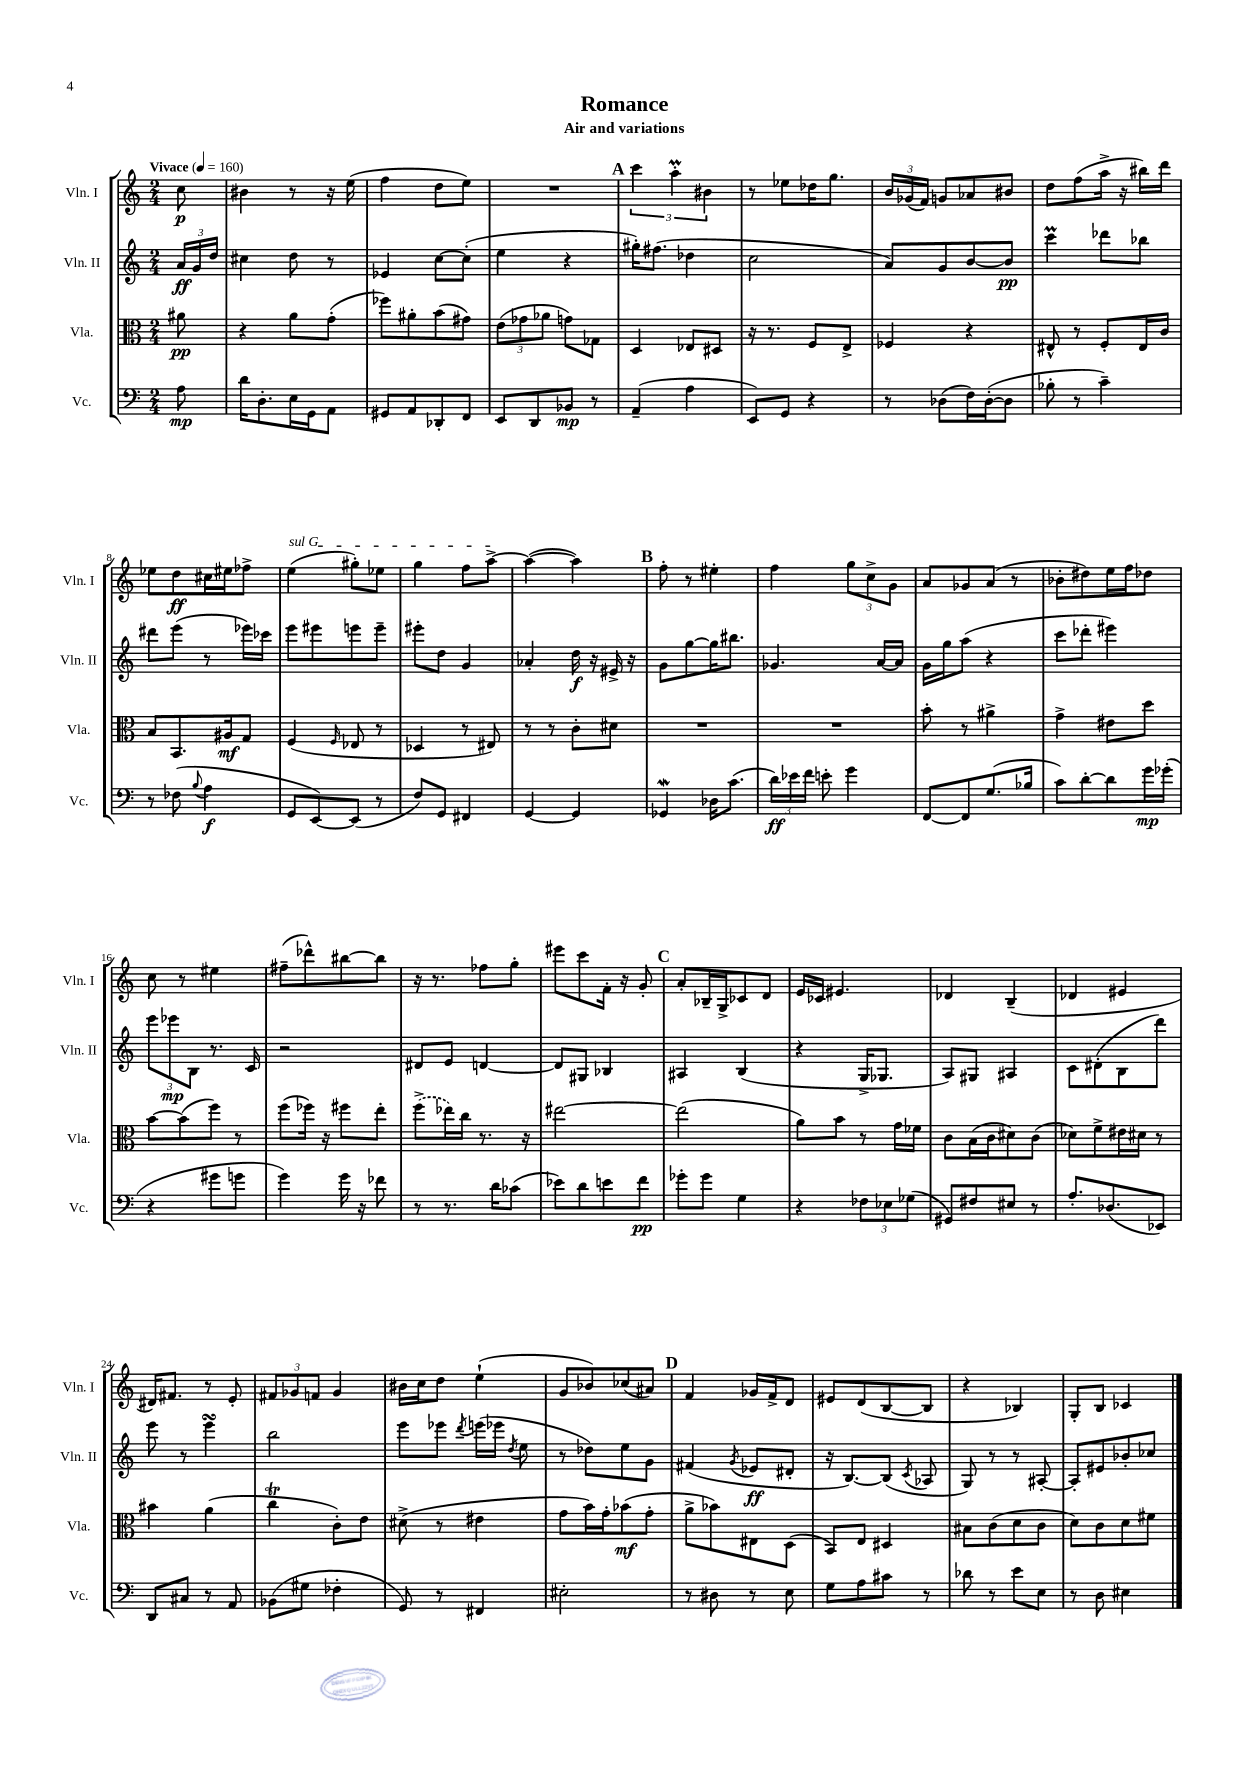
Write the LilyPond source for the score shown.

\header { title = "Romance" subtitle = "Air and variations" }
<<
\new StaffGroup <<
\new Staff = "s0" \with { instrumentName = "Vln. I" shortInstrumentName = "Vln. I" } {
    \clef treble \key c \major \numericTimeSignature \time 2/4 \partial 8 \tempo "Vivace" 4 = 160
    \autoBeamOff c''8\p |
    bis'4 r8 r16 e''16( |
    f''4 d''8[ e''8]) |
    R2 |
    \mark \markup { \bold "A" } \tuplet 3/2 { c'''4 a''4-.\prall bis'4 } |
    r8 ees''8[ des''16 g''8.] |
    \tuplet 3/2 { b'16[ ges'16( f'16]) } g'8[ aes'8 bis'8] |
    d''8[ f''8( a''16]-> r16 bis''16[) d'''16] |
    ees''8[ d''8\ff cis''16 eis''16 fes''8]-> |
    \once \override TextSpanner.bound-details.left.text = \markup { \italic "sul G" } e''4\startTextSpan( gis''8[-.) ees''8] |
    g''4 f''8[ a''8]~->\stopTextSpan |
    a''4~( a''4) |
    \mark \markup { \bold "B" } f''8-. r8 eis''4-. |
    f''4 \tuplet 3/2 { g''8[ c''8-> g'8] } |
    a'8[ ges'8 a'8]( r8 |
    bes'8[-. dis''8) e''16 f''16 des''8] |
    c''8 r8 eis''4 |
    fis''8[--( des'''8-^) bis''8~ bis''8] |
    r16 r8. fes''8[ g''8]-. |
    eis'''8[ c'''8 f'16]-. r16 g'8-. |
    \mark \markup { \bold "C" } a'8[-. bes16-- g16-> ces'8 d'8] |
    e'16[ ces'16] eis'4. |
    des'4 b4--( |
    des'4 eis'4 |
    dis'16[) fis'8.] r8 e'8-. |
    \tuplet 3/2 { fis'8[ ges'8 f'8] } ges'4 |
    bis'16[ c''16 d''8] e''4-!( |
    g'8[ bes'8) ces''8( ais'8]) |
    \mark \markup { \bold "D" } f'4 ges'16[ f'16-> d'8] |
    eis'8[ d'8( b8~ b8] |
    r4 bes4) |
    g8[-. b8] ces'4 \bar "|." |
}
\new Staff = "s1" \with { instrumentName = "Vln. II" shortInstrumentName = "Vln. II" } {
    \clef treble \key c \major \numericTimeSignature \time 2/4 \partial 8
    \autoBeamOff \tuplet 3/2 { a'16[\ff g'16 d''16] } |
    cis''4 d''8 r8 |
    ees'4 c''8[~ c''8]-.( |
    e''4 r4 |
    \mark \markup { \bold "A" } gis''16[-.) fis''8.]( des''4 |
    c''2 |
    a'8[) g'8 b'8~ b'8]\pp |
    c'''4\prall des'''8[ bes''8] |
    dis'''8[ e'''8]( r8 ees'''16[) ces'''16] |
    e'''8[ eis'''8 e'''8 e'''8]-- |
    eis'''8[-. d''8] g'4 |
    aes'4-. d''16\f r16 eis'16-> r16 |
    \mark \markup { \bold "B" } g'8[ g''8~ g''16 bis''8.] |
    ges'4. a'16[~ a'16] |
    g'16[ g''16 a''8]( r4 |
    c'''8[ des'''8]-. eis'''4) |
    \tuplet 3/2 { e'''8[ ees'''8\mp b8] } r8. c'16 |
    r2 |
    dis'8[ e'8] d'4~ |
    d'8[ gis8] bes4 |
    \mark \markup { \bold "C" } ais4 b4( |
    r4 g16[-> ges8.] |
    a8[) gis8] ais4 |
    c'8[ dis'8-.( b8 d'''8]) |
    e'''8 r8 e'''4\turn |
    b''2 |
    e'''8[ ees'''8] \acciaccatura { d'''8 } e'''16[( ees'''16] \acciaccatura { d''8 } e''8 |
    r8 des''8[) e''8 g'8] |
    \mark \markup { \bold "D" } fis'4( \acciaccatura { g'8 } ees'8[\ff dis'8]-. |
    r16 b8.[~) b8]( \acciaccatura { c'8 } aes8 |
    g8) r8 r8 ais8~-. |
    ais8[-. eis'8 bes'8-. ces''8] \bar "|." |
}
\new Staff = "s2" \with { instrumentName = "Vla." shortInstrumentName = "Vla." } {
    \clef alto \key c \major \numericTimeSignature \time 2/4 \partial 8
    \autoBeamOff ais'8\pp |
    r4 a'8[ g'8]-.( |
    fes''8[) ais'8-. b'8( gis'8]) |
    \tuplet 3/2 { e'8[( ges'8 aes'8] } g'8[) ges8] |
    \mark \markup { \bold "A" } d4 ees8[ dis8] |
    r16 r8. f8[ e8]-> |
    fes4 r4 |
    eis8-^ r8 f8[-. eis16 c'16] |
    b8[ b,8. ais16\mf g8] |
    f4( \grace { f16 } ees8 r8 |
    des4 r8 eis8) |
    r8 r8 c'8[-. dis'8] |
    \mark \markup { \bold "B" } R2 |
    R2 |
    b'8-. r8 ais'4-> |
    g'4-> eis'8[ d''8] |
    b'8[~ b'8( f''8]) r8 |
    f''8[( fes''16]) r16 fis''8[ e''8]-. |
    \once \slurDashed f''8[->( ees''16) c''16] r8. r16 |
    eis''2~ |
    \mark \markup { \bold "C" } eis''2( |
    a'8[) b'8] r8 g'16[ fes'16] |
    c'8[ b16( c'16 dis'8) c'8]( |
    des'8[) f'8-> eis'16 dis'16] r8 |
    bis'4 a'4( |
    c''4\trill c'8[-.) e'8] |
    dis'8->( r8 eis'4 |
    g'8[ b'16) g'16-. bes'8\mf( g'8]-. |
    \mark \markup { \bold "D" } a'8[-> bes'8) eis8 d8]( |
    b,8[) e8] dis4 |
    bis8[ c'8( d'8 c'8] |
    d'8[) c'8 d'8 fis'8] \bar "|." |
}
\new Staff = "s3" \with { instrumentName = "Vc." shortInstrumentName = "Vc." } {
    \clef bass \key c \major \numericTimeSignature \time 2/4 \partial 8
    \autoBeamOff a8\mp |
    d'16[ d8.-. e16 g,16 a,8] |
    gis,8[ a,8 des,8-. f,8] |
    e,8[ d,8 bes,8]\mp r8 |
    \mark \markup { \bold "A" } a,4--( a4 |
    e,8[) g,8] r4 |
    r8 des8[( f16) des16~-.( des8] |
    bes8-. r8 c'4--) |
    r8 fes8( \appoggiatura { b8 } a4\f |
    g,8[ e,8~) e,8]( r8 |
    f8[) g,8] fis,4 |
    g,4~ g,4 |
    \mark \markup { \bold "B" } ges,4\mordent des16[ c'8.]( |
    \tuplet 3/2 { d'16[\ff) ees'16 f'16] } e'8-. g'4 |
    f,8[~ f,8 g8.( bes16] |
    c'8[) d'8~-. d'8 g'16\mp ges'16]-.( |
    r4 gis'8[ g'8] |
    g'4) g'16 r16 fes'8 |
    r8 r8. d'16[ ces'8]( |
    ees'8[) d'8 e'8 f'8]\pp |
    \mark \markup { \bold "C" } ges'8[-. ges'8] g4 |
    r4 \tuplet 3/2 { fes8[ ees8 ges8]( } |
    gis,8[) fis8 eis8] r8 |
    a8.[-. des8.( ees,8]) |
    d,8[ cis8] r8 a,8 |
    bes,8[( gis8] fes4-. |
    g,8) r8 fis,4 |
    eis2-. |
    \mark \markup { \bold "D" } r8 dis8 r8 e8 |
    g8[ a8 cis'8] r8 |
    des'8 r8 e'8[ e8] |
    r8 d8 eis4 \bar "|." |
}
>>
>>
